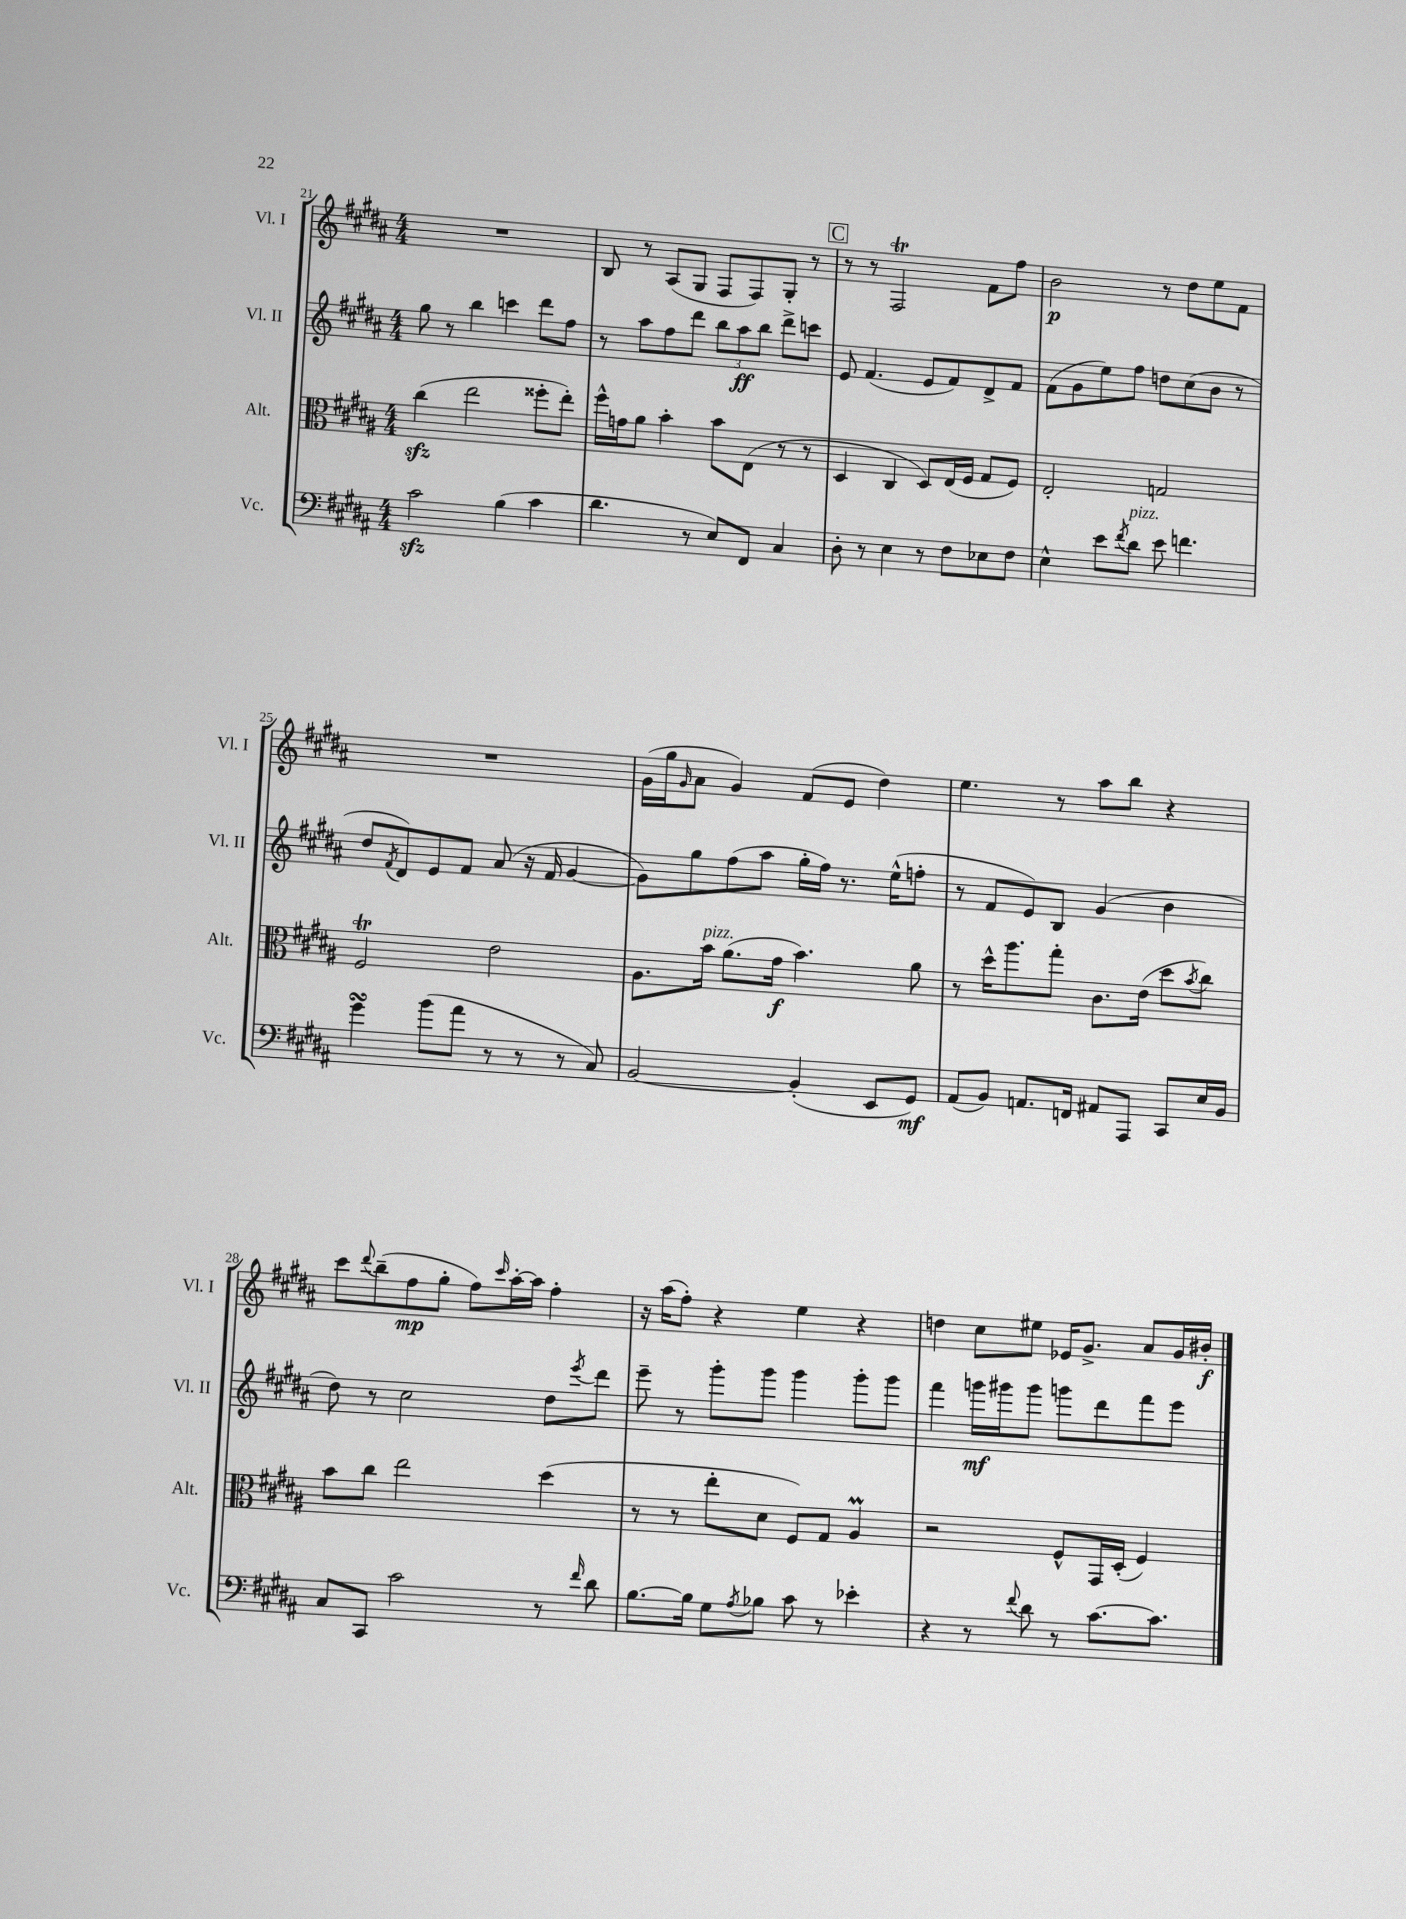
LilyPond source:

<<
\new StaffGroup <<
\new Staff = "s0" \with { instrumentName = "Vl. I" shortInstrumentName = "Vl. I" } {
    \clef treble \key b \major \numericTimeSignature \time 4/4
    R1 |
    b8 r8 ais8( gis8 fis8 fis8) gis8-. r8 |
    \mark \markup { \box "C" } r8 r8 fis2\trill fis'8 fis''8 |
    b'2\p r8 dis''8 e''8 fis'8 |
    R1 |
    gis'16( gis''16 \grace { gis'16 } ais'8 gis'4) fis'8( e'8 dis''4) |
    e''4. r8 ais''8 b''8 r4 |
    cis'''8 \appoggiatura { dis'''8 } b''8--( fis''8\mp gis''8-. fis''8) \grace { cis'''16 } ais''16~-. ais''16 fis''4-. |
    r16 ais''16( fis''8-.) r4 e''4 r4 |
    d''4 cis''8 eis''8 ees'16 gis'8.-> ais'8 gis'16 bis'16-.\f \bar "|." |
}
\new Staff = "s1" \with { instrumentName = "Vl. II" shortInstrumentName = "Vl. II" } {
    \clef treble \key b \major \numericTimeSignature \time 4/4
    gis''8 r8 b''4 c'''4 dis'''8 fis''8 |
    r8 ais''8 fis''8 dis'''8 \tuplet 3/2 { b''8 ais''8\ff b''8 } dis'''8-> c'''8 |
    \mark \markup { \box "C" } e'8 fis'4.( e'8 fis'8) dis'8-> fis'8 |
    fis'8( gis'8 e''8) fis''8 d''8 cis''8( b'8 r8 |
    dis''8 \acciaccatura { fis'8 } dis'8) e'8 fis'8 ais'8( r16 fis'16 gis'4~ |
    gis'8) gis''8 fis''8( ais''8 gis''16-. fis''16) r8. e''16-^( f''8-. |
    r8 fis'8 e'8) b8 gis'4( b'4 |
    dis''8) r8 cis''2 dis''8 \acciaccatura { e'''8 } dis'''8 |
    e'''8-- r8 gis'''8-. gis'''8 gis'''4 gis'''8-. gis'''8 |
    fis'''4 g'''16\mf gis'''16 gis'''8 g'''8 dis'''8 fis'''8 e'''8 \bar "|." |
}
\new Staff = "s2" \with { instrumentName = "Alt." shortInstrumentName = "Alt." } {
    \clef alto \key b \major \numericTimeSignature \time 4/4
    cis''4\sfz( e''2 fisis''8-. e''8-.) |
    fis''16-^ g'16 ais'8 b'4-. b'8 e8( r8 r8 |
    \mark \markup { \box "C" } dis4 cis4 dis8) e16( fis16 gis8 fis8) |
    e2-. g2 |
    fis2\trill e'2 |
    ais8. b'16^\markup { \italic "pizz." } ais'8.( gis'16\f b'4.) ais'8 |
    r8 dis''16-^ ais''8. gis''8-. cis'8. e'16( dis''8 \acciaccatura { b'8 } cis''8) |
    b'8 cis''8 e''2 dis''4( |
    r8 r8 e''8-. dis'8 fis8) gis8 ais4\prall |
    r2 fis8-^ gis,16 dis16-.( fis4) \bar "|." |
}
\new Staff = "s3" \with { instrumentName = "Vc." shortInstrumentName = "Vc." } {
    \clef bass \key b \major \numericTimeSignature \time 4/4
    cis'2\sfz b4( cis'4 |
    dis'4. r8 e8) fis,8 cis4 |
    \mark \markup { \box "C" } dis8-. r8 e4 r8 fis8 ees8 fis8 |
    e4-^ e'8 \acciaccatura { fis'8 } dis'8^\markup { \italic "pizz." } e'8 f'4. |
    gis'4\turn b'8( ais'8 r8 r8 r8 cis8) |
    b,2~ b,4-.( e,8 gis,8\mf) |
    ais,8( b,8) a,8. f,16 ais,8 ais,,8 cis,8 e16 b,16 |
    cis8 cis,8 cis'2 r8 \grace { fis'16 } dis'8 |
    b8.~ b16 gis8 \acciaccatura { ais8 } bes8 cis'8 r8 ees'4-. |
    r4 r8 \appoggiatura { fis'8 } dis'8 r8 cis'8.~ cis'8. \bar "|." |
}
>>
>>
\layout { \context { \Score currentBarNumber = #21 } }
